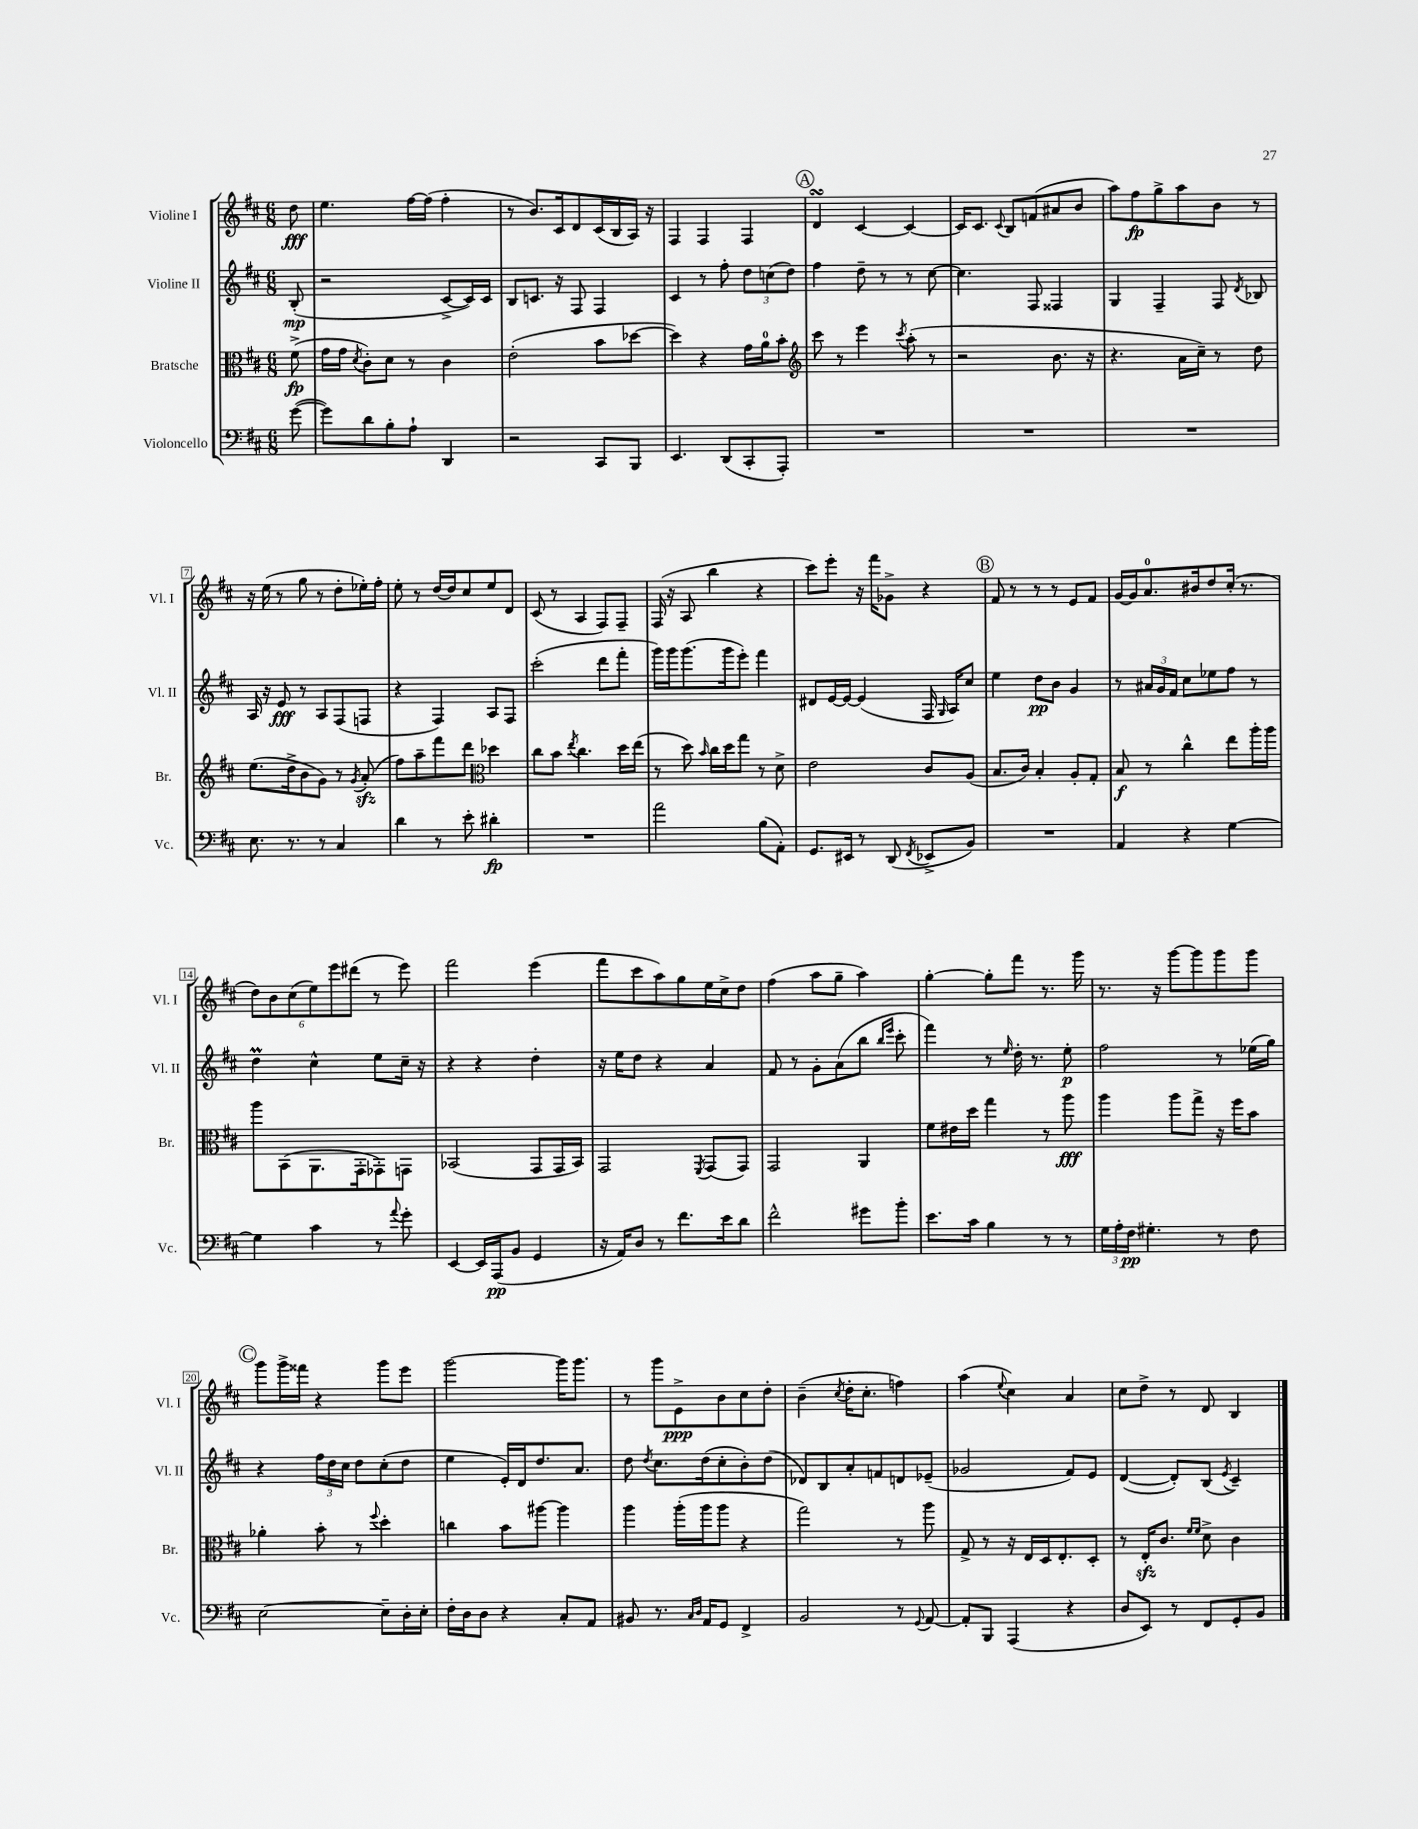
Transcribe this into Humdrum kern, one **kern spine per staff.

**kern	**kern	**kern	**kern
*staff4	*staff3	*staff2	*staff1
*clefF4	*clefC3	*clefG2	*clefG2
*k[f#c#]	*k[f#c#]	*k[f#c#]	*k[f#c#]
*M6/8	*M6/8	*M6/8	*M6/8
([8g	(8f#^	(8B'	8dd
=	=	=	=
8g])	16g	2r	4.ee
.	16g	.	.
.	8qd	.	.
8d	8c#')	.	.
8B'	8d	.	.
8A`	8r	.	[16ff#
.	.	.	(16ff#]
4DD	4c#	[8c#^	4ff#'
.	.	16c#])	.
.	.	16c#	.
=	=	=	=
2r	(2e'	8B	8r
.	.	8.c	8.b)
.	.	16r	16c#
.	.	8F#	8d
8CC#	8b	4F#	(16c#
.	.	.	16B
8BBB	[8dd-	.	16A)
.	.	.	16r
=	=	=	=
4.EE	4dd-])	4c#	4F#
.	4r	8r	4F#
(8DD	.	8ff#'	.
8CC#'	16g	12dd	4F#
.	16a	.	.
.	.	(12cc	.
8AAA')	8b'	.	.
.	.	12dd)	.
=	=	=	=
*	*clefG2	*	*
2.r	8ccc#	4ff#	4d
.	8r	.	.
.	4eee	8dd~	[4c#
.	.	8r	.
.	8qccc#	.	.
.	(8aa'	8r	4c#_
.	8r	[8cc#	.
=	=	=	=
2.r	2r	4.cc#]	16c#]
.	.	.	8.c#
.	.	.	8qqc#
.	.	.	8B
.	.	8F#	(8f
.	8.b	4F##	8a#
.	.	.	8b
.	16r	.	.
=	=	=	=
2.r	4.r	4G	8aa)
.	.	.	8ff#
.	.	4F#~	8gg^
.	16a	.	8aa
.	16cc#~)	.	.
.	8r	8F#	8b
.	.	8qd	.
.	8dd	8B-	8r
=	=	=	=
8.E	(8.ee	16A	16r
.	.	16r	(16ee
.	.	8e	8r
8.r	16dd^	.	.
.	8b	8r	8gg
8r	8g)	8A	8r
4C#	8r	(8F#	8dd'
.	8qg	.	.
.	(8a'	8F	16ee-')
.	.	.	16ff#'
=	=	=	=
4d	8ff#)	4r	8ee'
.	8aa~	.	8r
8r	8fff#	4F#)	[16dd
.	.	.	16dd]
8e'	8ddd	.	8cc#
*	*clefC3	*	*
4d#'	4dd-	8A	8ee
.	.	8F#	8d
=	=	=	=
2.r	8cc#	(2ccc#'	(8c#
.	8b	.	8r
.	8qee	.	.
.	4.cc#	.	4A
.	.	8ddd	8F#)
.	16dd	8fff#'	8F#~
.	(16ee	.	.
=	=	=	=
2a	8r	16ggg)	(16F#
.	.	16ggg	16r
.	8dd)	(8.ggg	8A
.	16qqb	.	.
.	16cc#	.	4bb
.	16dd	16ggg	.
.	8gg	8eee')	.
(8B	8r	4fff#	4r
8AA')	8d^	.	.
=	=	=	=
8.GG	2e	8d#	8ccc#)
.	.	[16e	8eee'
16EE#	.	16e_	.
8r	.	(4e]	16r
.	.	.	16fff#
(8DD	.	.	8g-^
8qFF#	.	.	.
8EE-^	8c#	16F#	4r
.	.	16qqG	.
.	.	16A)	.
8BB)	(8A	8cc#	.
=	=	=	=
2.r	8.B	4ee	8f#
.	.	.	8r
.	16c#)	.	.
.	4B'	8dd	8r
.	.	8b	8r
.	8A'	4g	8e
.	8G'	.	8f#
=	=	=	=
4AA	8B	8r	[16g
.	.	.	16g]
.	8r	24a#	8.a
.	.	24g	.
.	.	24f#	.
4r	4cc#^^	8cc#	.
.	.	.	16b#
.	.	8ee-	8dd
[4G	8ee	8ff#	(16cc#'
.	.	.	8.r
.	16aa'	8r	.
.	16aa	.	.
=	=	=	=
4G]	8aa	4dd	12dd)
.	.	.	12b
.	(8BB	.	.
.	.	.	(12cc#
4c#	8.AA	4cc#^^	12ee)
.	.	.	12eee
.	.	.	(12ddd#
.	16GG'	.	.
8r	8GG-')	8ee	8r
8qqa	.	.	.
8g'	8GG	16cc#~	8eee)
.	.	16r	.
=	=	=	=
[4EE	(2BB-	4r	2fff#
16EE]	.	4r	.
(16AAA	.	.	.
8BB	.	.	.
4GG	8GG	4dd'	(4eee
.	16GG	.	.
.	16BB-)	.	.
=	=	=	=
16r	2GG	16r	8fff#
16AA)	.	16ee	.
8D	.	8dd	8ccc#
8r	.	4r	8aa)
8.f#	.	.	8gg
.	8qFF#	.	.
.	(8GG	4a	16ee
16e	.	.	16cc#^
8d	8GG)	.	8dd
=	=	=	=
2f#^^	2GG	8f#	(4ff#
.	.	8r	.
.	.	8g'	8aa
.	.	(8a	8gg~
8g#	4AA	8bb	4aa)
.	.	16qqbb	.
.	.	16qqeee	.
8b'	.	8ccc#'	.
=	=	=	=
8.e	8f#	4fff#)	[4gg'
.	16e#	.	.
16c#	16dd	.	.
4B	4gg	8r	8gg']
.	.	16qqee	.
.	.	16dd'	8fff#
.	.	8.r	.
8r	8r	.	8.r
8r	8aa	8ee'	.
.	.	.	16ggg
=	=	=	=
24G	4aa	2ff#	8.r
24A'	.	.	.
24F#	.	.	.
4.G#'	.	.	.
.	.	.	16r
.	8aa	.	[8ggg
.	8gg^	.	8ggg]
8r	16r	8r	8ggg
.	16ff#	.	.
8F#	8b	(16ee-	8ggg
.	.	16gg)	.
=	=	=	=
[2E	4a-'	4r	8ggg
.	.	.	16ggg^
.	.	.	16fff##
.	8b'	24ff#	4r
.	.	24dd	.
.	.	24cc#	.
.	8r	8dd	.
.	8qqff#	.	.
8E~]	4dd'	(8cc#'	8ggg
16D'	.	8dd	8eee
16E'	.	.	.
=	=	=	=
16F#'	4cc	4ee	[2ggg
16D	.	.	.
8D	.	.	.
4r	8b	16e')	.
.	.	16d	.
.	[8aa#	8.dd	.
8C#'	4aa#]	.	16ggg]
.	.	8.a	8.ggg
8AA	.	.	.
=	=	=	=
8BB#	4aa	8dd	8r
.	.	8qdd	.
8.r	.	8.cc#	8ggg
.	(16aa'	.	8e^
16qqC#	.	.	.
16qqD	.	.	.
16AA	16aa	(16dd	.
8GG	8aa	8cc#'	8b
4FF#^	4r	8b')	8cc#
.	.	(8dd	8dd'
=	=	=	=
2BB	2gg)	8d-)	(4b~
.	.	8B	.
.	.	.	8qcc#
.	.	8a'	16dd'
.	.	.	8.cc#'
.	.	8f	.
8r	8r	8d	4ff)
8qqGG	.	.	.
[8AA	8aa	(8e-~	.
=	=	=	=
8AA']	8G^	2g-	(4aa
8BBB	8r	.	.
.	.	.	8qqee
(4AAA	16r	.	4cc#)
.	16E	.	.
.	16D	.	.
.	8.E'	.	.
4r	.	8f#)	4a
.	8D'	8e	.
=	=	=	=
8D	8r	([4d	8cc#
8EE)	16E'	.	8dd^
.	8.c#	.	.
8r	.	8d'])	8r
.	16qqf#	.	.
.	16qqf#	.	.
8FF#	8d^	(8B	8d
.	.	8qe	.
8GG'	4c#	4c#~)	4B
8BB	.	.	.
==	==	==	==
*-	*-	*-	*-
